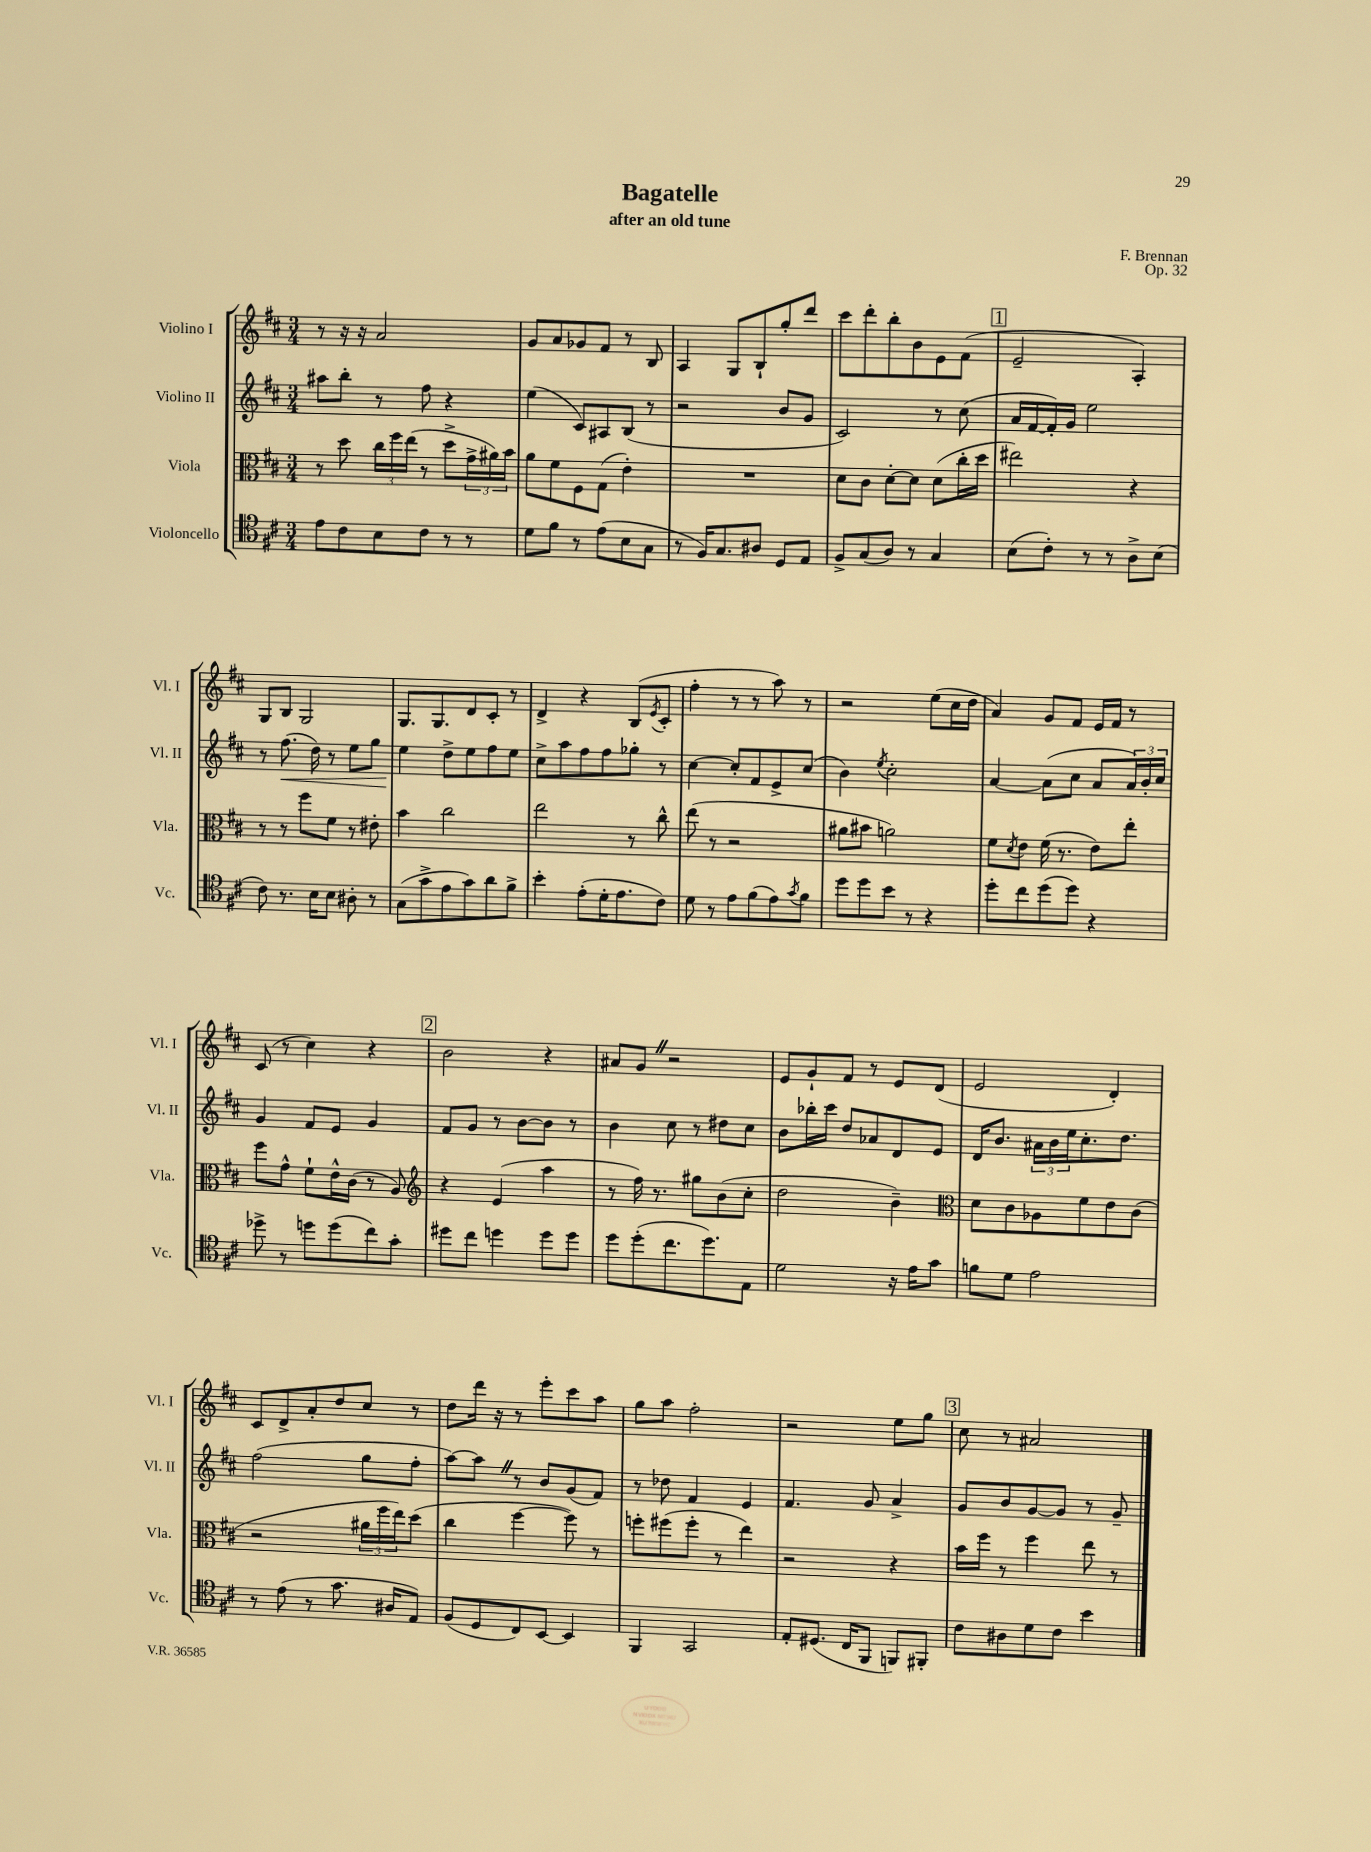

**kern	**kern	**kern	**kern
*staff4	*staff3	*staff2	*staff1
*clefC4	*clefC3	*clefG2	*clefG2
*k[f#c#]	*k[f#c#]	*k[f#c#]	*k[f#c#]
*M3/4	*M3/4	*M3/4	*M3/4
8e	8r	8aa#	8r
8c#	8dd	8bb'	16r
.	.	.	16r
8B	24cc#	8r	2a
.	24ff#	.	.
.	(24ee	.	.
8c#	8r	8ff#	.
8r	8dd^	4r	.
8r	24g^	.	.
.	24a#)	.	.
.	24b	.	.
=	=	=	=
8d	8a	(4ee	8g
8f#	8f#	.	8a
8r	8F#	8c#)	8g-
(8e	(8G	8A#	8f#
8B	4e')	(8B	8r
8G	.	8r	8B
=	=	=	=
8r	2.r	2r	4A
16F#)	.	.	.
8.G	.	.	.
.	.	.	8G
8A#	.	.	8B`
8D	.	8b	8gg'
8E	.	8g	8ddd
=	=	=	=
8F#^	8d	2c#)	8ccc#
(8G	8c#	.	8ddd'
8A)	[8d'	.	8bb'
8r	8d]	.	8b
4G	(8d	8r	8e
.	16cc#'	(8cc#	(8f#
.	16dd	.	.
=	=	=	=
(8B	2ee#)	16a	2e~
.	.	[16f#	.
8c#')	.	16f#'])	.
.	.	16g	.
8r	.	2ee	.
8r	.	.	.
8A^	4r	.	4A')
(8B	.	.	.
=	=	=	=
8c#)	8r	8r	8G
8.r	8r	(8.ff#	8B
.	8ff#	.	2G
16B	.	16dd)	.
8B	8f#	8r	.
8A#'	8r	8ee	.
8r	8e#'	8gg	.
=	=	=	=
(8G	4b	4ee	8.G
8g^	.	.	.
.	.	.	8.G
8e	2cc#	8dd^	.
8g)	.	8ee	8d
8a	.	8ff#	8c#'
8f#^	.	8ee	8r
=	=	=	=
4b'	2ee	8cc#^	4d^
.	.	8aa	.
(8e'	.	8ff#	4r
16d'	.	8ff#	.
8.e	.	.	.
.	8r	8gg-'	(8B
.	.	.	8qe
8c#)	8cc#^^	8r	8c#'
=	=	=	=
8d	(8ee	[4cc#	4ff#'
8r	8r	.	.
8e	2r	8cc#']	8r
(8f#	.	8f#	8r
8e)	.	8e^	8aa)
8qg	.	.	.
8f#	.	(8cc#	8r
=	=	=	=
8dd	8a#	4b)	2r
8dd	8b#	.	.
.	.	8qee	.
8b	2a)	2cc#'	.
8r	.	.	.
4r	.	.	(8ee
.	.	.	16cc#
.	.	.	16dd
=	=	=	=
8dd'	8f#	[4a	4a)
.	8qd	.	.
8cc#	8e	.	.
(8dd	(16f#	(8a]	8g
.	8.r	.	.
8dd)	.	8cc#	8f#
4r	8e)	8a	16e
.	.	.	16f#
.	8ee'	24a)	8r
.	.	24b'	.
.	.	24cc#	.
=	=	=	=
8dd-^	8ff#	4g	(8c#
8r	8g^^	.	8r
8dd	8f#`	8f#	4cc#)
(8dd	16e^^	8e	.
.	(16c#	.	.
8cc#)	8r	4g	4r
8g'	8A)	.	.
=	=	=	=
*	*clefG2	*	*
8dd#	4r	8f#	2b
8cc#	.	8g	.
4dd	(4e	8r	.
.	.	[8b	.
8dd	4aa	8b]	4r
8dd	.	8r	.
=	=	=	=
8dd	8r	4b	8a#
(8dd'	16ff#)	.	8g
.	8.r	.	.
8.cc#	.	8cc#	2r
.	8gg#	8r	.
8.dd)	.	.	.
.	(8b	8dd#	.
8E	8cc#'	8cc#	.
=	=	=	=
2d	2dd	8b	8e
.	.	16bb-'	8g`
.	.	16ccc#	.
.	.	8dd	8f#
.	.	8a-	8r
16r	4b~)	8d	8e
16e	.	.	.
8g	.	8e	(8d
=	=	=	=
*	*clefC3	*	*
8f	8d	16d	2e
.	.	8.b	.
8d	8c#	.	.
2e	8A-	24a#	.
.	.	24b	.
.	.	24ee	.
.	8f#	8.cc#'	.
.	8e	.	4d')
.	.	8.dd	.
.	(8c#	.	.
=	=	=	=
8r	2r	(2ff#	8c#
(8e	.	.	8d^
8r	.	.	8a'
8.g	.	.	8dd
.	24a#	8gg	8cc#
.	24ff#	.	.
16A#	.	.	.
.	24ee)	.	.
8E)	(8dd	8ff#'	8r
=	=	=	=
(8F#	4cc#	[8aa)	8dd
8D	.	8aa]	16ddd
.	.	.	16r
8C#)	[4ff#	8r	8r
[8BB	.	8b	8eee'
4BB]	8ff#])	(8g	8ccc#
.	8r	8f#)	8aa
=	=	=	=
4FF#	8ff'	8r	8gg
.	(8ff#	8dd-	8aa
2GG	8ff#'	4f#	2ff#'
.	8r	.	.
.	4ee)	4e	.
=	=	=	=
8E'	2r	4.f#	2r
(8.D#	.	.	.
16C#	.	.	.
8FF#	.	8g	.
8FF)	4r	4a^	8ee
8FF#'	.	.	8gg
=	=	=	=
8c#	16b	8g	8cc#
.	16ff#	.	.
8A#	8r	8b	8r
8d	4ff#	[8g	2a#
8c#	.	8g]	.
4b	8ee	8r	.
.	8r	8g~	.
==	==	==	==
*-	*-	*-	*-
